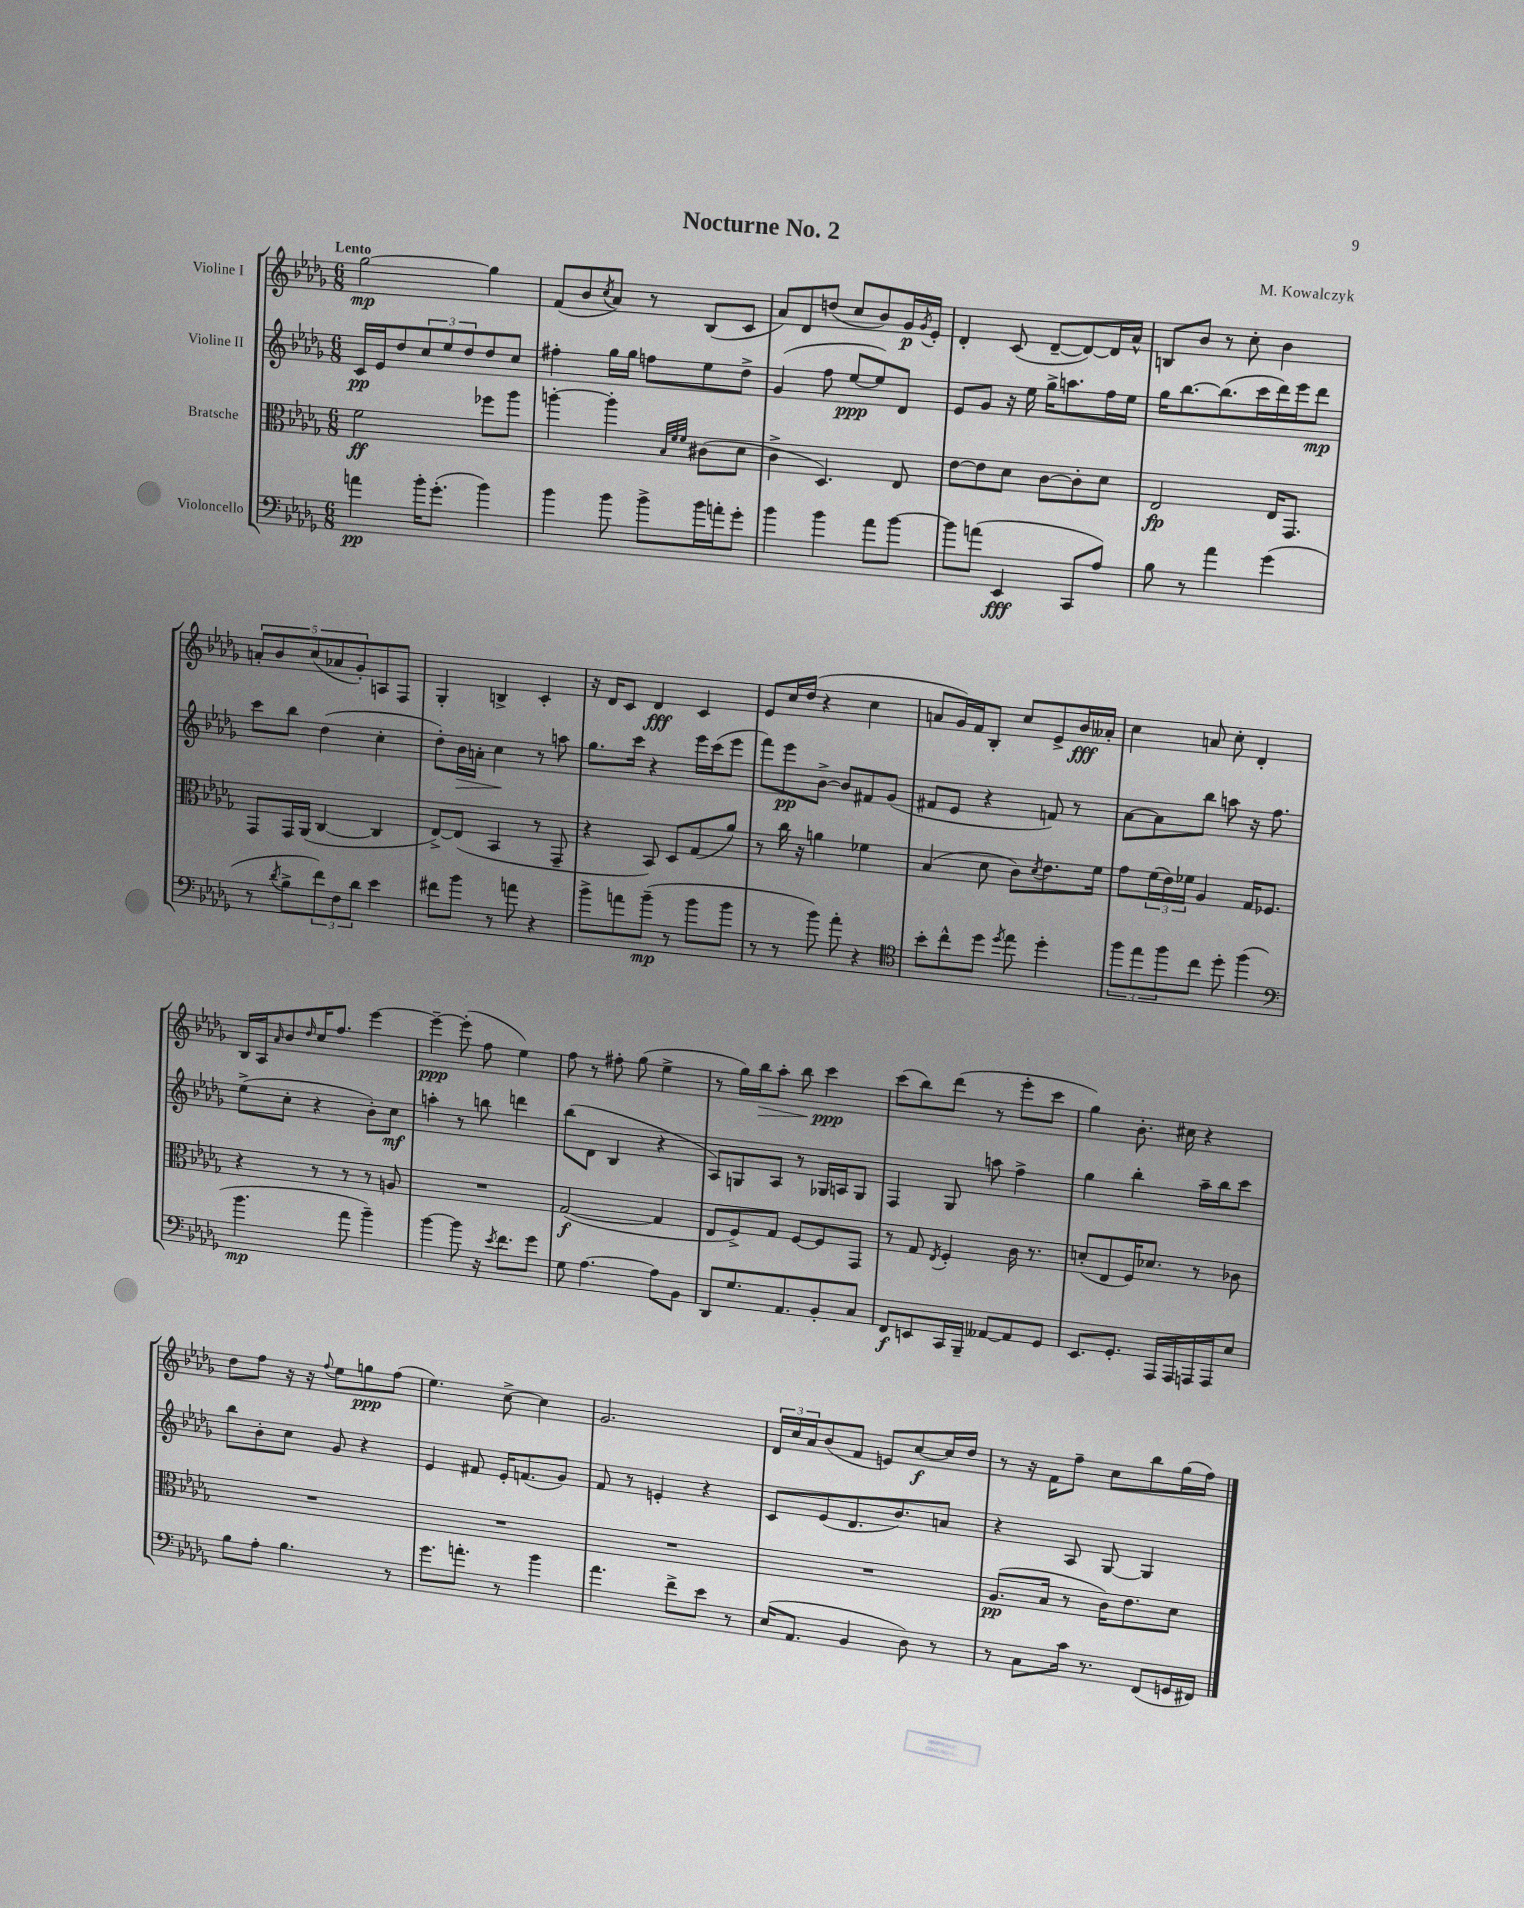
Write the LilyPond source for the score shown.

\header { title = "Nocturne No. 2" composer = "M. Kowalczyk" }
<<
\new StaffGroup <<
\new Staff = "s0" \with { instrumentName = "Violine I" } {
    \clef treble \key des \major \numericTimeSignature \time 6/8 \tempo "Lento"
    ges''2~\mp ges''4 |
    f'8( bes'8 \acciaccatura { c''8 } aes'8) r8 bes8( c'8 |
    aes'8) des'8 d''8( c''8 bes'8) ges'16\p \acciaccatura { ges'8 } ees'16-. |
    des'4-. c'8( des'8~-- des'8~) des'16 aes'16-^ |
    b8 bes'8 r8 c''8-. bes'4 |
    \tuplet 5/4 { a'8-. bes'8 c''8( aes'8 ges'8-.) } a8 f8 |
    ges4-. b4-> c'4-. |
    r16 des'16 c'8 des'4\fff c'4 |
    ees'8 c''16 des''16( r4 c''4 |
    a'8 ges'16) f'16 bes8-. c''8 ees'8-> bes'16\fff aeses'16-. |
    c''4 a'8 c''8-. des'4-. |
    bes16 aes16 \grace { aes'16 } bes'8 \grace { des''16 } c''16 f''8. ees'''4~ |
    ees'''4~--\ppp ees'''8-.( f''8 ees''4) |
    f''8 r8 fis''8-. ges''8( ees''4-> |
    r8 ges''16) bes''16\> aes''8-. bes''8 c'''4\ppp\! |
    c'''8( bes''8) des'''8( r8 ees'''8-. c'''8 |
    ges''4) bes'8.-. cis''16 r4 |
    des''8 f''8 r16 r16 \appoggiatura { f''8 } ees''8 g''8\ppp f''8( |
    ees''4.) c''8~-> c''4 |
    ges'2. |
    \tuplet 3/2 { des'16 c''16 aes'16 } bes'8( f'8 e'8) c''8~\f c''16 des''16 |
    r8 r16 f'16 f''8-- c''8 bes''8 ges''16( f''16) \bar "|." |
}
\new Staff = "s1" \with { instrumentName = "Violine II" } {
    \clef treble \key des \major \numericTimeSignature \time 6/8
    c'16\pp ees'16 des''8 \tuplet 3/2 { c''8 ees''8 des''8 } des''8 c''8 |
    fis''4-. ges''16 ges''16 f''8 ees''8 des''8-> |
    ges'4( f''8 ees''8~\ppp ees''8) des'8 |
    ees'8 ges'8 r16 ees''16 ges''16-> a''8. f''16 ees''16 |
    ges''16 bes''8.~ bes''8.( c'''16 des'''16) ees'''16 des'''8\mp |
    c'''8 bes''8 des''4( c''4-. |
    des''8-.) bes'16\> a'16-. c''4\! r8 a''8 |
    ges''8. c'''16 r4 ees'''16 c'''16( ees'''8 |
    f'''8) ees'''8\pp bes'8~-> bes'8 fis'8 ges'8( |
    fis'8 ees'8 r4 f'8) r8 |
    aes'8~ aes'8 bes''8 a''8 r16 f''8. |
    ees''8->( c''8-. r4 bes'8-.) c''8\mf |
    a''4-. r8 b''8 d'''4 |
    bes''8( des'8 bes4 r4 |
    aes8) g8 aes8 r8 ges16 a16 ges8 |
    f4 ges8 a''8 f''4-> |
    ges''4 bes''4-. aes''16-- bes''16 c'''8 |
    bes''8 bes'8-. c''8 ges'8 r4 |
    ees'4 fis'8 ees'16-. f'8.( ges'8) |
    f'8 r8 e'4-. r4 |
    c'8 ees'8( des'8. bes'8.) a'8 |
    r4 aes8 ges8~ ges4 \bar "|." |
}
\new Staff = "s2" \with { instrumentName = "Bratsche" } {
    \clef alto \key des \major \numericTimeSignature \time 6/8
    f'2\ff fes''8 aes''8 |
    a''4~-. a''4-. \grace { bes32 f'32 f'32 } cis'8( des'8 |
    c'4-> des4.) ees8 |
    ees'8~ ees'8 des'8 c'8~ c'8-. des'8 |
    ees2\fp ees16 ges,8. |
    ges,8 ges,16 aes,16( c4~ c4 |
    ees8~->) ees8( bes,4 r8 ges,8-- |
    r4 bes,8) des8 ges8( aes'8) |
    r8 c''16 r16 a'4 fes'4 |
    bes4( des'8 c'8) \acciaccatura { des'8 } ees'8. f'16 |
    ges'8 \tuplet 3/2 { f'16( ees'16) fes'16 } aes4 ges16 fes8. |
    r4 r8 r8 r8 a8 |
    R2. |
    ges2~\f( ges4 |
    ees8 f8->) ges8 f8~ f8 ges,8 |
    r8 ges8 \acciaccatura { ees8 } f4-. c'16 r8. |
    d'8-.( ees8 f16) des'8. r8 ces'8 |
    R2. |
    R2. |
    R2. |
    R2. |
    aes8.\pp( bes16 r8 c'16) ees'8. des'8 \bar "|." |
}
\new Staff = "s3" \with { instrumentName = "Violoncello" } {
    \clef bass \key des \major \numericTimeSignature \time 6/8
    a'4\pp bes'16-. ges'8.-.( bes'4) |
    bes'4 bes'8 bes'8-> bes'16 a'16-. ges'8-. |
    bes'4 bes'4 aes'8 bes'8~ |
    bes'8 a'8( ees,4\fff c,8 aes8) |
    bes8 r8 aes'4 ges'4( |
    r8 \acciaccatura { des'8 } bes8-> \tuplet 3/2 { f'8) f8 des'8 } ees'4 |
    fis'8 bes'8 r8 a'8 r4 |
    bes'8-> a'8 bes'8--\mp( r8 bes'8 bes'8 |
    r8 r8 bes'8) aes'8-. r4 |
    \clef tenor bes'8-. c''8-^ des''8 \acciaccatura { des''8 } ees''8 des''4-. |
    \tuplet 3/2 { f''8 ees''8 f''8 } c''8 des''8-. f''4( |
    \clef bass bes'4.\mp aes'8 bes'4--) |
    bes'4~ bes'8 r16 \acciaccatura { ees'8 } f'8. ges'8 |
    ges8 aes4.~ aes8 bes,8 |
    des,8 ges8. aes,8. bes,8-. c8 |
    f,8\f e,8 c,16 bes,,16-- aeses,8~ aeses,8 ges,8 |
    ees,8. ges,8.-. aes,,16 aes,,16 a,,16 a,,16 ees8 |
    bes8 aes8-. bes4. r8 |
    ges'8. a'8.-. r8 bes'4 |
    aes'4. f'8-> ees'8 r8 |
    ees16( aes,8. bes,4 des8) r8 |
    r8 c8 c'16 r8. f,8( g,16 fis,16) \bar "|." |
}
>>
>>
\layout { \context { \Score \remove "Bar_number_engraver" } }
